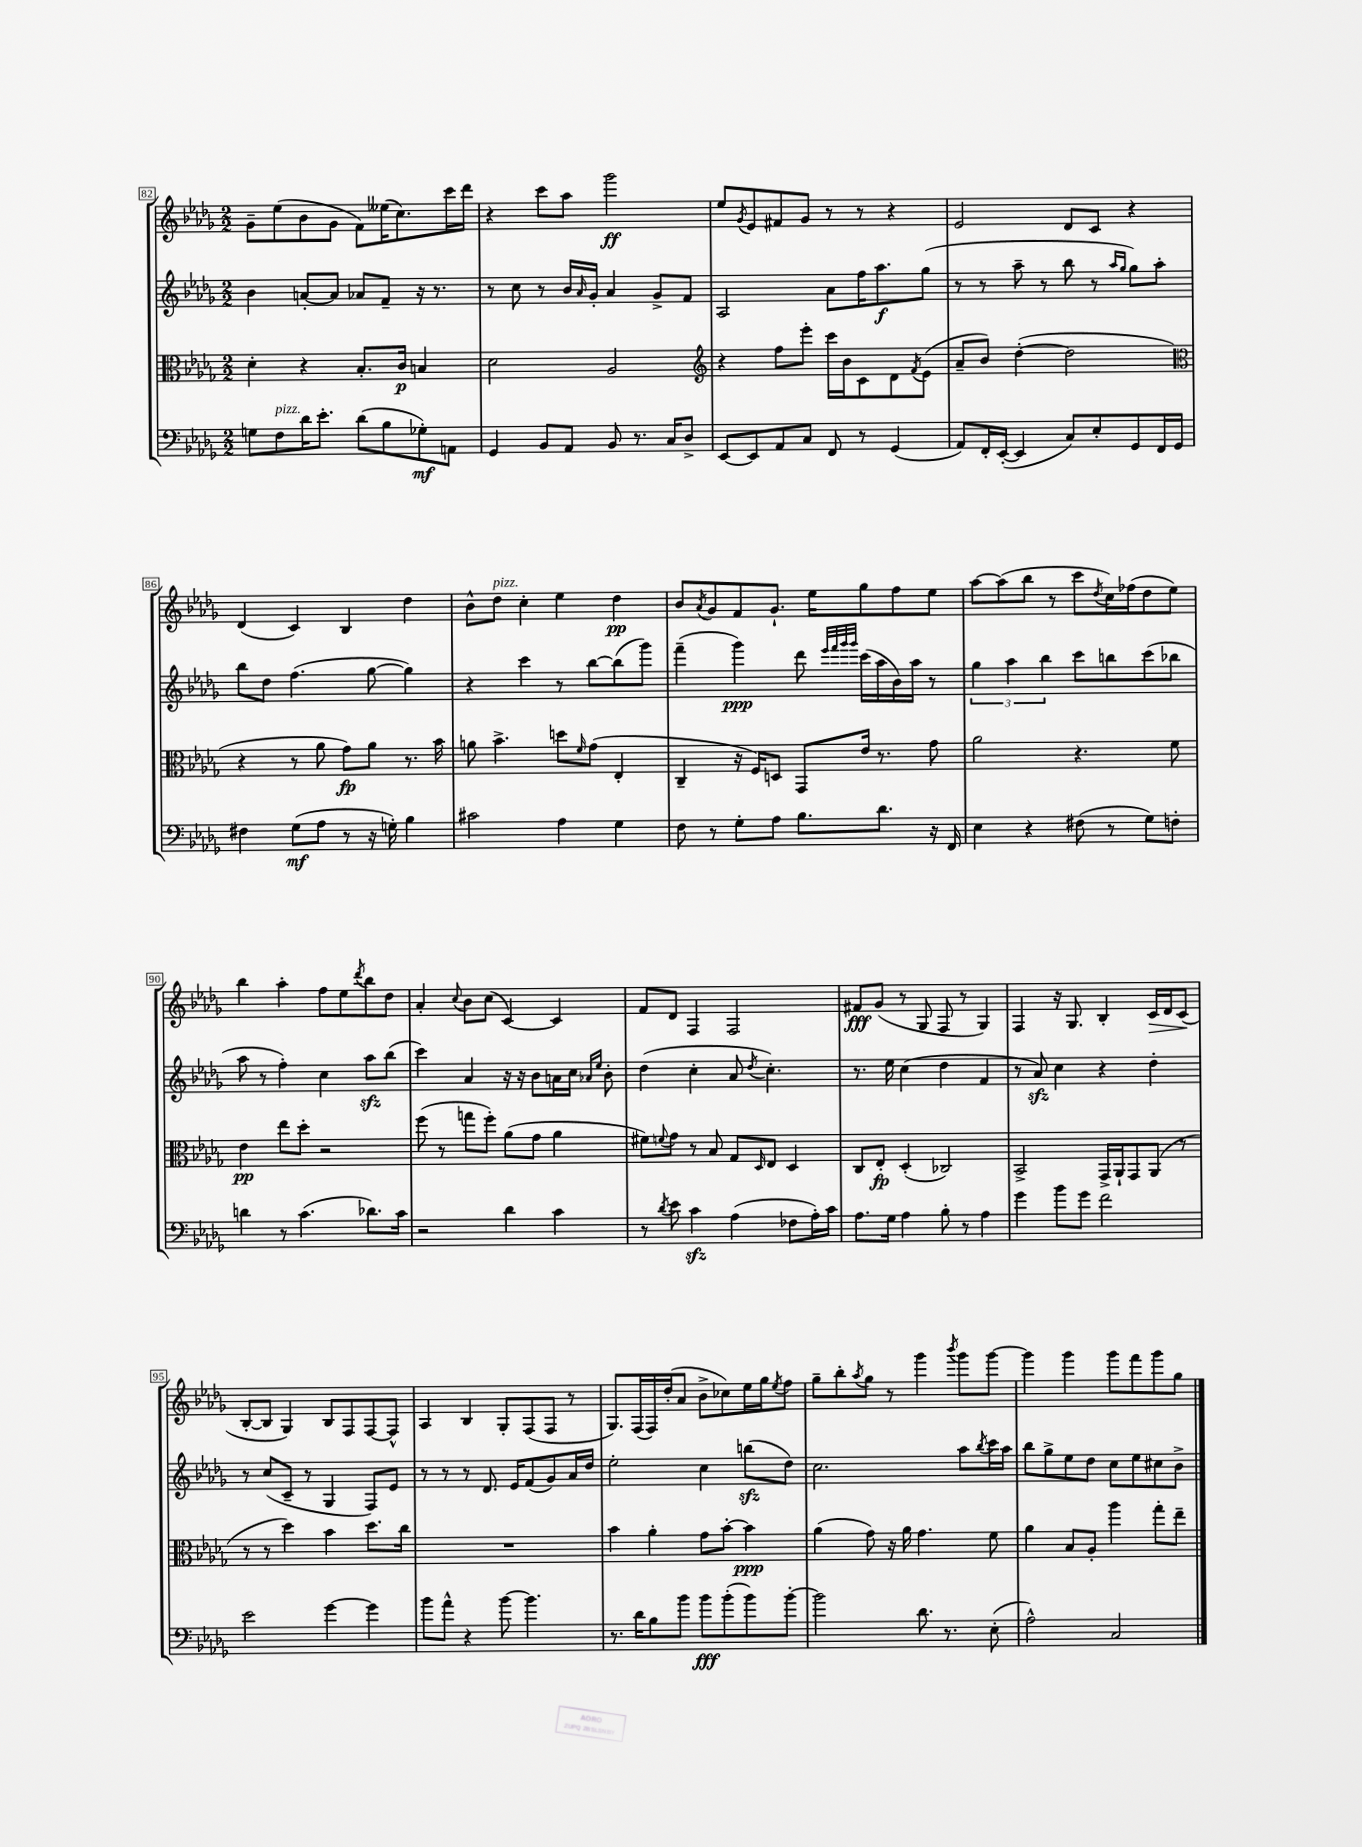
<<
\new StaffGroup <<
\new Staff = "s0" {
    \clef treble \key des \major \numericTimeSignature \time 2/2
    ges'8-- ees''8( bes'8 ges'8 f'8) eeses''16( c''8.) c'''16 des'''16 |
    r4 c'''8 aes''8 ges'''2\ff |
    ees''8 \acciaccatura { ges'8 } ees'8 fis'8 ges'8 r8 r8 r4 |
    ees'2 des'8 c'8 r4 |
    des'4( c'4) bes4 des''4 |
    bes'8-^ des''8^\markup { \italic "pizz." } c''4-. ees''4 des''4\pp |
    bes'8 \acciaccatura { aes'8 } ges'8 f'8 ges'8.-! ees''16 ges''8 f''8 ees''8 |
    aes''8~ aes''8( bes''8 r8 c'''8 \acciaccatura { des''8 } c''16) fes''16( des''8 ees''8) |
    bes''4 aes''4-. f''8 ees''8 \acciaccatura { des'''8 } bes''8 des''8 |
    aes'4-. \appoggiatura { c''8 } bes'8 c''8( c'4~) c'4 |
    f'8 des'8 f4 f2 |
    fis'8\fff ges'8( r8 ges8 f8 r8 ges4) |
    f4 r16 ges8. bes4-. c'16\> des'16 c'8\!( |
    bes8~-. bes8 ges4) bes8 f8 f8~ f8-^ |
    aes4 bes4 ges8-. f8( f8 r8 |
    ges8.) f16( f16) des''16-.( aes'8 bes'8-> ces''8) ees''16 ges''16 \acciaccatura { ees''8 } f''8 |
    ges''8-- bes''8-. \acciaccatura { aes''8 } ges''8 r8 ges'''4 \acciaccatura { bes'''8 } ges'''8 ges'''8~ |
    ges'''4 ges'''4 ges'''8 f'''8 ges'''8 ges''8 \bar "|." |
}
\new Staff = "s1" {
    \clef treble \key des \major \numericTimeSignature \time 2/2
    bes'4 a'8~-. a'8 aes'8 f'8-- r16 r8. |
    r8 c''8 r8 bes'16 \grace { aes'16 } ges'16-. aes'4 ges'8-> f'8 |
    aes2 aes'8 f''16 aes''8.\f ges''8( |
    r8 r8 aes''8-- r8 bes''8 r8 \grace { aes''16 ges''16 } ges''8) aes''8-. |
    bes''8 des''8 f''4.( ges''8~ ges''4) |
    r4 c'''4 r8 bes''8~ bes''8( ges'''8) |
    f'''4--( ges'''4\ppp) des'''8 \grace { ees'''32 f'''32 ges'''32 ges'''32 } c'''16( aes''16 bes'16) aes''16 r8 |
    \tuplet 3/2 { ges''4 aes''4 bes''4 } c'''8 b''8 c'''8( bes''8 |
    aes''8 r8 f''4-.) c''4 aes''8\sfz bes''8( |
    c'''4) aes'4 r16 r16 bes'8 a'16 c''16 \grace { aes'16 ees''16 } bes'8-. |
    des''4( c''4-. aes'8 \acciaccatura { des''8 } c''4.-.) |
    r8. ees''16 c''4( des''4 f'4 |
    r8 aes'8\sfz) c''4 r4 des''4-. |
    r8 c''8( c'8-- r8 ges4 f8) ees'8 |
    r8 r8 r8 des'8. ees'16 f'8( ges'8) aes'16 des''16 |
    ees''2-. c''4 b''8\sfz( des''8) |
    c''2. aes''8 \acciaccatura { bes''8 } c'''16 aes''16 |
    bes''8 ges''8-> ees''8 des''8 c''8 ees''8 cis''8 bes'8-> \bar "|." |
}
\new Staff = "s2" {
    \clef alto \key des \major \numericTimeSignature \time 2/2
    des'4-. r4 bes8.-. c'16\p b4 |
    des'2 aes2 |
    \clef treble r4 f''8 ees'''8-. c'''16 bes'16 c'8 des'8 \acciaccatura { f'8 } ees'8( |
    aes'8-- bes'8) des''4~-.( des''2 |
    \clef alto r4 r8 aes'8 ges'8\fp) aes'8 r8. bes'16 |
    a'8 bes'4.-> d''8 \grace { f'16 } ges'8( ees4-. |
    c4-- r16 f16) d8 ges,8 ees'16 r8. ges'8 |
    aes'2 r4. f'8 |
    ees'4\pp ees''8 des''8-. r2 |
    f''8( r8 g''8 f''8-.) aes'8( ges'8 aes'4 |
    fis'8) \appoggiatura { f'8 } ges'8 r8 bes8 ges8 \grace { des16 } ees8 des4 |
    c8 ees8-.\fp des4-.( ces2) |
    bes,2-> ges,16-> aes,16-! ges,8 aes,8( r8 |
    r8 r8 des''4) bes'4 des''8. c''16 |
    R1 |
    bes'4 aes'4-. ges'8 bes'8~-. bes'4\ppp |
    aes'4( ges'8) r16 aes'16 ges'4. f'8 |
    aes'4 bes8 aes8-. aes''4 ges''8-. ees''8-- \bar "|." |
}
\new Staff = "s3" {
    \clef bass \key des \major \numericTimeSignature \time 2/2
    g8 f8^\markup { \italic "pizz." } des'16 ees'8.-. des'8( bes8 ges8-.\mf) a,8 |
    ges,4 bes,8 aes,8 bes,8 r8. c16 des8-> |
    ees,8~ ees,8 aes,8 c8 f,8 r8 ges,4( |
    aes,8) f,16-. ees,16~-.( ees,4 c8) ees8-. ges,8 f,16 ges,16 |
    fis4 ges8\mf( aes8 r8 r16 g16-.) bes4 |
    cis'2 aes4 ges4 |
    f8 r8 ges8-. aes8 bes8. des'8. r16 f,16 |
    ees4 r4 fis8( r8 ges8) f8-. |
    d'4 r8 c'4.( des'8.) c'16 |
    r2 des'4 c'4 |
    r8 \acciaccatura { des'8 } ees'8 c'4\sfz aes4( fes8 aes16-.) c'16 |
    aes8. ges16 aes4 bes8-. r8 aes4 |
    ges'4 bes'8 ges'8 f'2 |
    ees'2 ges'4~ ges'4 |
    bes'8 aes'8-^ r4 bes'8~ bes'4. |
    r8. des'16 bes8 bes'8 bes'8\fff bes'8-.( bes'8) bes'8~-. |
    bes'2 des'8. r8. ees8-.( |
    aes2-^) c2 \bar "|." |
}
>>
>>
\layout { \context { \Score currentBarNumber = #82 \override BarNumber.stencil = #(make-stencil-boxer 0.1 0.3 ly:text-interface::print) } }
